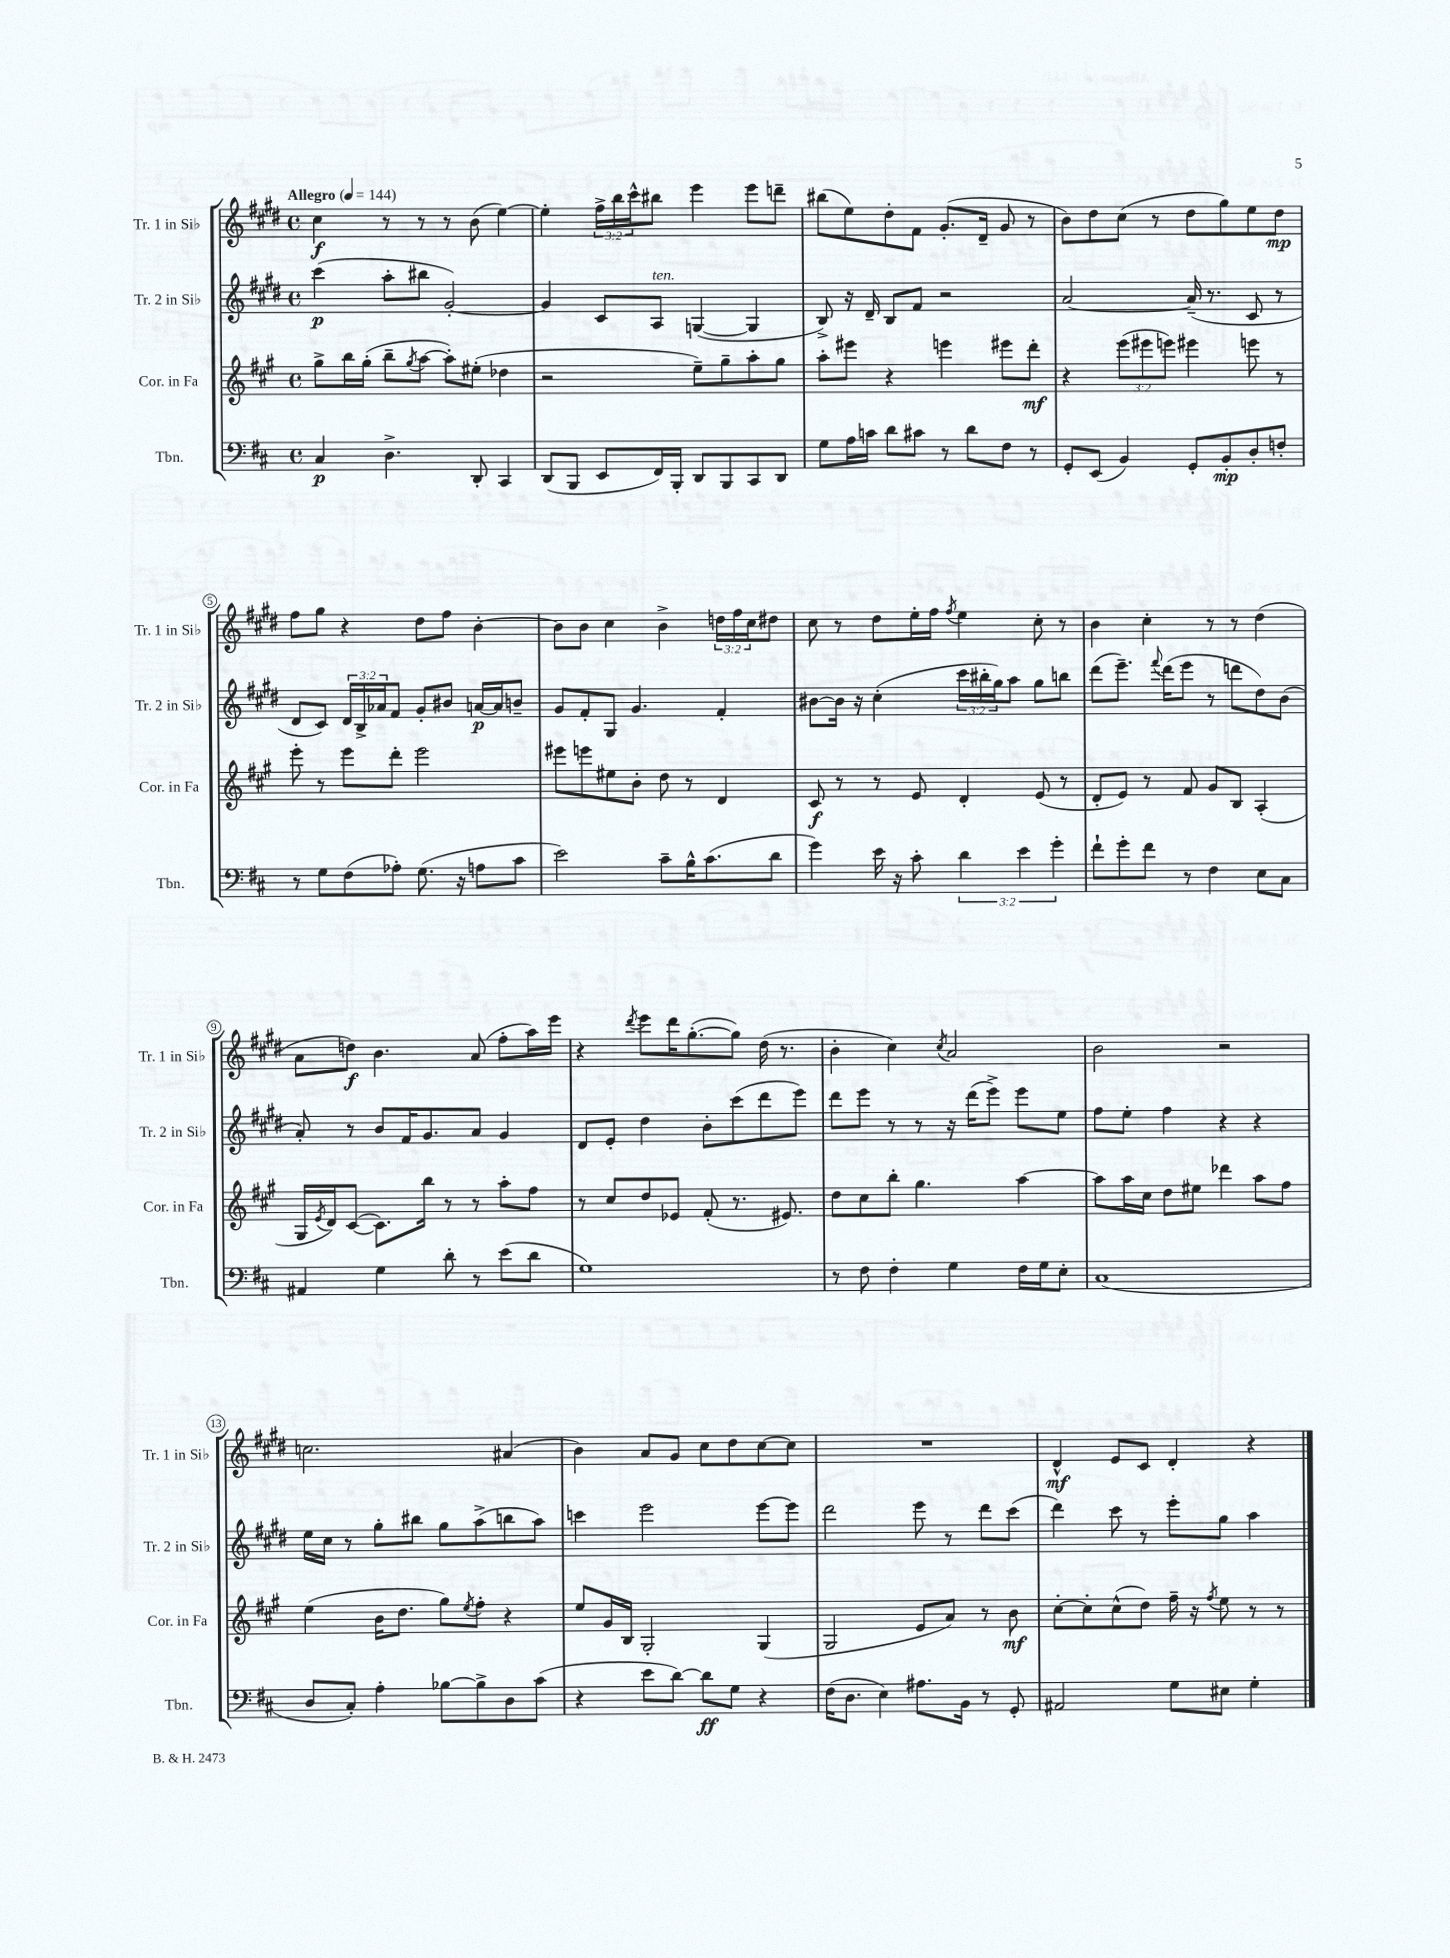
<<
\new StaffGroup <<
\new Staff = "s0" \with { instrumentName = "Tr. 1 in Sib" shortInstrumentName = "Tr. 1 in Sib" } {
    \clef treble \key e \major \defaultTimeSignature \time 4/4 \override Staff.TupletNumber.text = #tuplet-number::calc-fraction-text \tempo "Allegro" 4 = 144
    cis''4\f r8 r8 r8 b'8( e''4~) |
    e''4-. \tuplet 3/2 { fis''16-> b''16 cis'''16-^ } bis''8 e'''4 e'''8 d'''8-- |
    bis''8( e''8) dis''8-. fis'8 gis'8.-.( dis'16-- gis'8 r8 |
    b'8) dis''8 cis''8( r8 dis''8 gis''8) e''8 dis''8\mp |
    fis''8 gis''8 r4 dis''8 fis''8 b'4~-. |
    b'8 b'8 cis''4 b'4-> \tuplet 3/2 { d''16 fis''16 cis''16 } dis''8 |
    cis''8 r8 dis''8 e''16-. fis''16 \acciaccatura { fis''8 } e''4 cis''8-. r8 |
    b'4 cis''4-. r8 r8 dis''4( |
    a'8 d''8\f) b'4. a'8( fis''8-. a''16) e'''16 |
    r4 \acciaccatura { dis'''8 } e'''8 dis'''16 gis''8.~-.( gis''8) dis''16( r8. |
    b'4-. cis''4) \acciaccatura { cis''8 } a'2 |
    b'2 r2 |
    c''2. ais'4( |
    b'4) a'8 gis'8 cis''8 dis''8 cis''8~ cis''8 |
    R1 |
    dis'4-^\mf e'8 cis'8 dis'4-. r4 \bar "|." |
}
\new Staff = "s1" \with { instrumentName = "Tr. 2 in Sib" shortInstrumentName = "Tr. 2 in Sib" } {
    \clef treble \key e \major \defaultTimeSignature \time 4/4 \override Staff.TupletNumber.text = #tuplet-number::calc-fraction-text
    cis'''4\p( a''8-. bis''8 gis'2~-.) |
    gis'4 cis'8 a8^\markup { \italic "ten." } g4~( g4 |
    b8->) r16 dis'16-- b8 fis'8 r2 |
    a'2~ a'16--( r8. cis'8 r8 |
    dis'8 cis'8) \tuplet 3/2 { dis'16 b16-> aes'16 } fis'8 gis'8-. bis'8 a'16~\p a'16 b'8-- |
    gis'8 fis'8-. gis8 gis'4. fis'4-. |
    bis'8~ bis'16 r16 cis''4-.( \tuplet 3/2 { cis'''16 bis''16-. gis''16) } a''8 gis''8 b''8 |
    dis'''8( e'''8.--) \appoggiatura { fis'''8 } dis'''16( e'''8 r8 d'''8 dis''8) b'8( |
    a'8-.) r8 b'8 fis'16 gis'8. a'8 gis'4 |
    dis'8 e'8-. dis''4 b'8-. cis'''8( dis'''8 e'''8) |
    dis'''8 e'''8 r8 r8 r16 dis'''16( e'''8->) e'''8 e''8 |
    fis''8 e''8-. fis''4 r4 r4 |
    e''16 cis''16 r8 gis''8-. bis''8 gis''8 a''8->( b''8 a''8) |
    c'''4 e'''2 e'''8~ e'''8 |
    dis'''2 e'''8 r8 dis'''8 cis'''8( |
    dis'''4) cis'''8 r8 e'''8-. gis''8 a''4 \bar "|." |
}
\new Staff = "s2" \with { instrumentName = "Cor. in Fa" shortInstrumentName = "Cor. in Fa" } {
    \clef treble \key a \major \defaultTimeSignature \time 4/4 \override Staff.TupletNumber.text = #tuplet-number::calc-fraction-text
    gis''8-> b''16 gis''16-.( b''8-- \acciaccatura { gis''8 } a''8~ a''8-.) eis''8-.( des''4 |
    r2 e''8--) gis''8-- a''8-. gis''8 |
    a''8-. eis'''8 r4 e'''4 eis'''8 d'''8-.\mf |
    r4 \tuplet 3/2 { e'''8( eis'''8 e'''8) } eis'''4 e'''8 r8 |
    e'''8-. r8 e'''8 d'''8-. e'''2 |
    eis'''8 e'''8 eis''8 b'8-. d''8 r8 d'4 |
    cis'8\f r8 r8 e'8 d'4-. e'8( r8 |
    d'8-. e'8) r8 fis'8 gis'8 b8 a4-.( |
    gis16 \acciaccatura { e'8 } d'16) cis'8~( cis'8.) b''16 r8 r8 a''8-. fis''8 |
    r8 cis''8 d''8 ees'8 fis'8-.( r8. eis'8.) |
    d''8 cis''8 b''8-. gis''4. a''4~ |
    a''8 a''16 cis''16 d''8 eis''8 des'''4 a''8 fis''8 |
    e''4( b'16 d''8. gis''8) \acciaccatura { e''8 } fis''8-. r4 |
    e''8 gis'16 b16 gis2-. gis4( |
    gis2 e'8 a'8) r8 b'8\mf |
    cis''8~-. cis''8-. cis''8-^( d''8) fis''16-- r16 \acciaccatura { fis''8 } e''8 r8 r8 \bar "|." |
}
\new Staff = "s3" \with { instrumentName = "Tbn." shortInstrumentName = "Tbn." } {
    \clef bass \key d \major \defaultTimeSignature \time 4/4 \override Staff.TupletNumber.text = #tuplet-number::calc-fraction-text
    cis4\p d4.-> d,8-. cis,4 |
    d,8( b,,8 e,8 fis,16) b,,16-. d,8 b,,8 cis,8 d,8 |
    g8 a16 c'16 d'8 cis'8 r8 d'8 fis8 r8 |
    g,8-. e,8( b,4) g,8-. b,8-.\mp d8-. f8-. |
    r8 g8 fis8( aes8-.) g8.( r16 a8 cis'8 |
    e'2) cis'8-- b16-^ cis'8.( d'8 |
    g'4) e'16 r16 cis'8-. \tuplet 3/2 { d'4 e'4 g'4-. } |
    fis'8-! g'8-. fis'8 r8 fis4 e8 cis8 |
    ais,4 g4 d'8-. r8 e'8( d'8 |
    g1) |
    r8 fis8 fis4-. g4 fis16 g16 e8-. |
    cis1( |
    d8 cis8-.) a4-. bes8~ bes8-> d8 cis'8( |
    r4 e'8 d'8~) d'8\ff g8 r4 |
    fis16( d8. e4) ais8. b,16 r8 g,8-. |
    ais,2 g8 eis8 g4-. \bar "|." |
}
>>
>>
\layout { \context { \Score \override BarNumber.stencil = #(make-stencil-circler 0.1 0.3 ly:text-interface::print) } }
